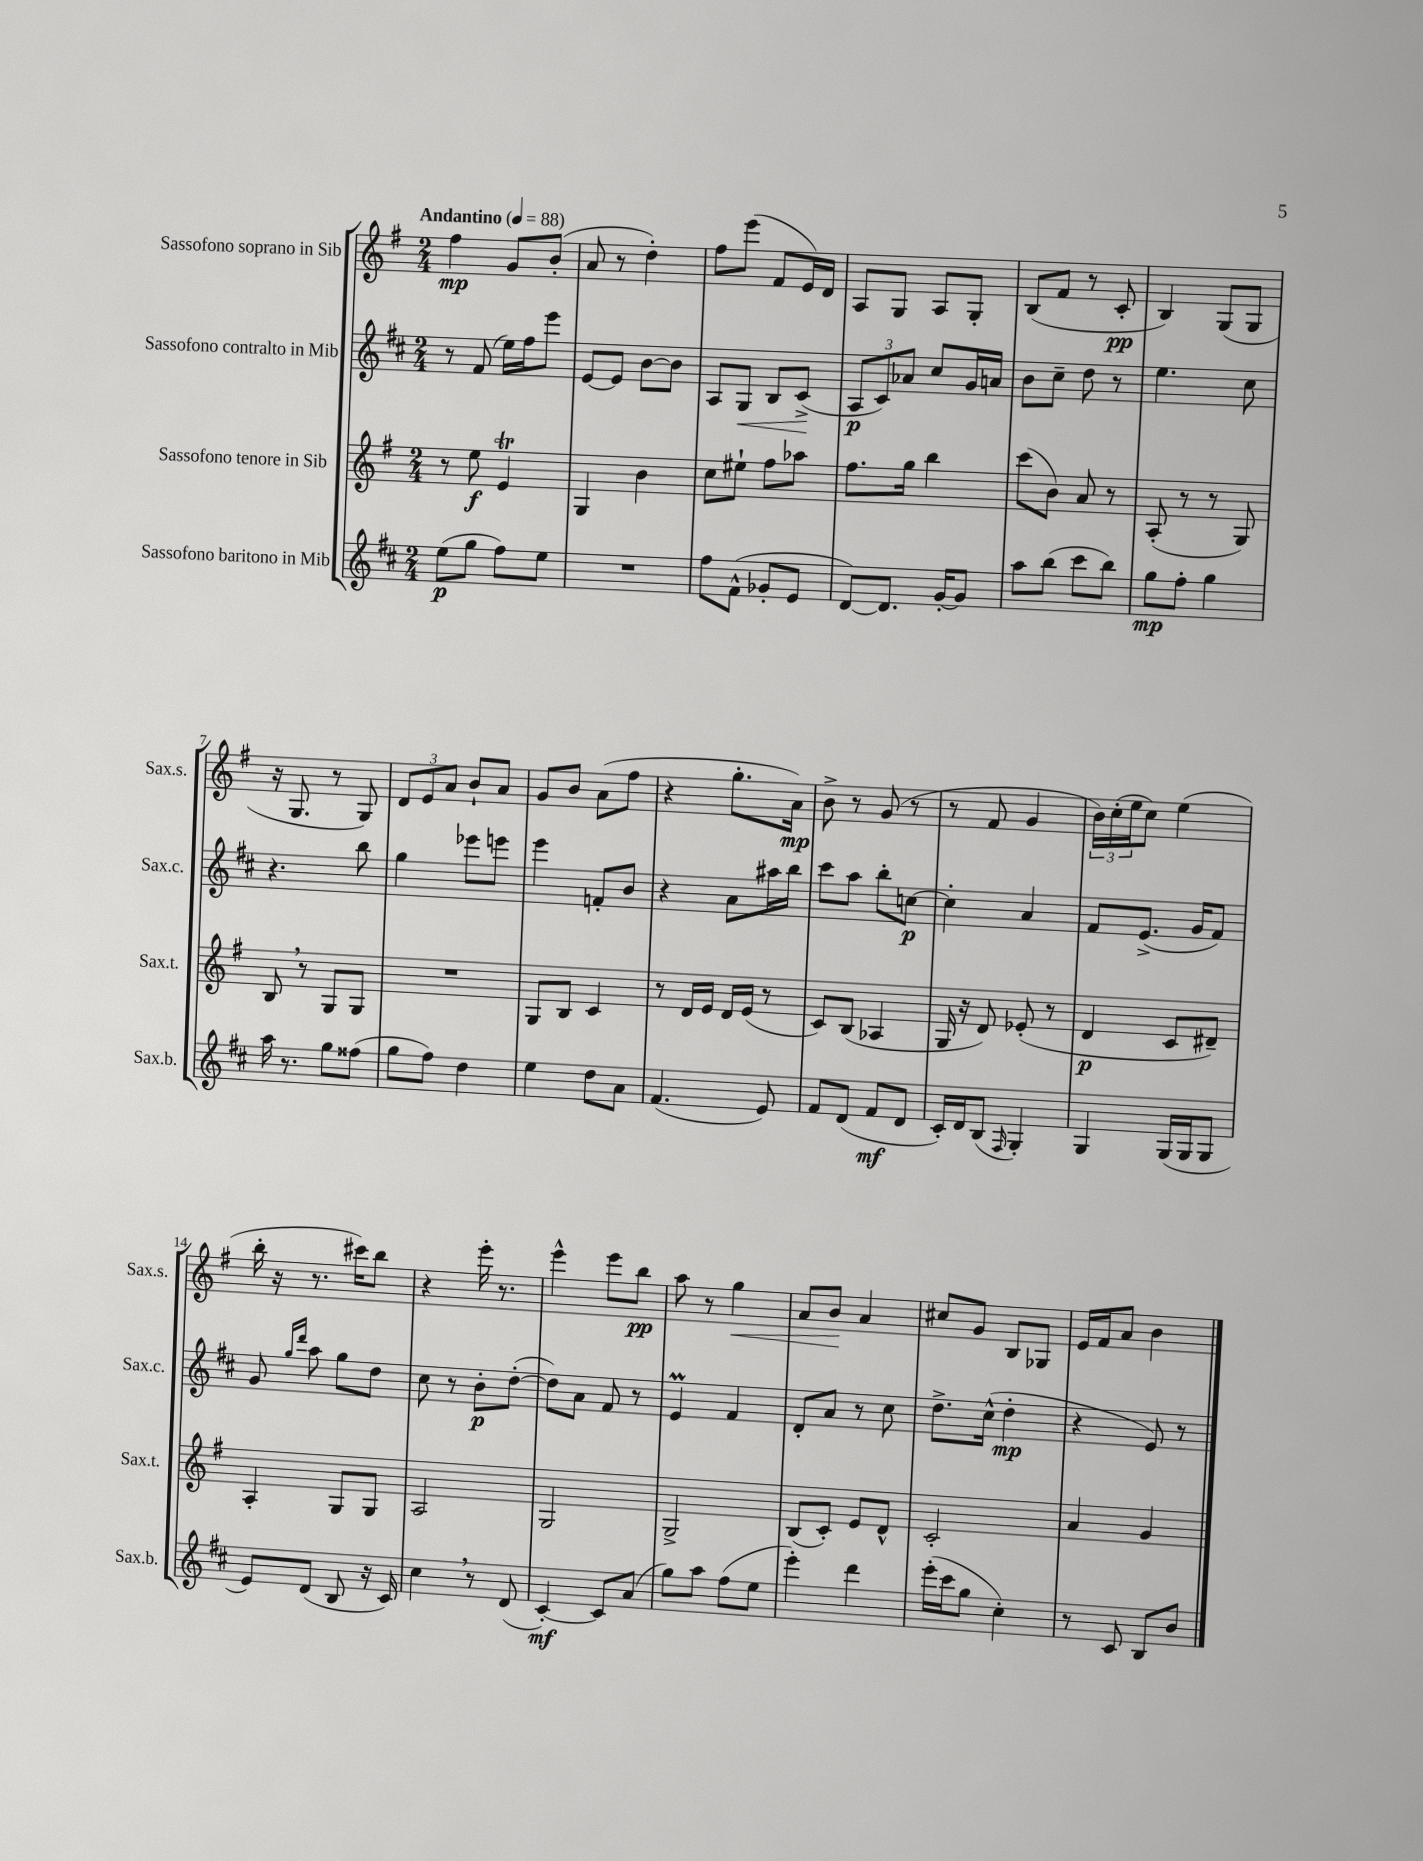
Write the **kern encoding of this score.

**kern	**dynam	**kern	**dynam	**kern	**dynam	**kern	**dynam
*part4	*part4	*part3	*part3	*part2	*part2	*part1	*part1
*staff4	*staff4	*staff3	*staff3	*staff2	*staff2	*staff1	*staff1
*I"Sassofono baritono in Mib	*	*I"Sassofono tenore in Sib	*	*I"Sassofono contralto in Mib	*	*I"Sassofono soprano in Sib	*
*I'Sax.b.	*	*I'Sax.t.	*	*I'Sax.c.	*	*I'Sax.s.	*
*clefG2	*	*clefG2	*	*clefG2	*	*clefG2	*
*k[f#c#]	*	*k[f#]	*	*k[f#c#]	*	*k[f#]	*
*M2/4	*	*M2/4	*	*M2/4	*	*M2/4	*
*MM88	*	*MM88	*	*MM88	*	*MM88	*
=1	=1	=1	=1	=1	=1	=1	=1
!	!	!	!	!	!	!LO:TX:a:B:t=Andantino	!
(8ee\L	p	8r	.	8r	.	4ff#\	mp
8gg\J	.	8ee\	f	(8f#/	.	.	.
8ff#\L)	.	4eT/	.	16ee\LL)	.	8g/L	.
.	.	.	.	16ff#\J	.	.	.
8ee\J	.	.	.	8eee\J	.	(8b'/J	.
=2	=2	=2	=2	=2	=2	=2	=2
2r	.	4G/	.	[8e/L	.	8a/	.
.	.	.	.	8e/J]	.	8r	.
.	.	4b\	.	[8b\L	.	4dd'\)	.
.	.	.	.	8b\J]	.	.	.
=3	=3	=3	=3	=3	=3	=3	=3
8ff#\L	.	8cc\L	.	8A/L	.	8ff#\L	.
!	!	!	!	!	!LO:HP:b	!	!
(8f#^^\J	.	8ee#X`\J	.	8G/J	<	(8eee\J	.
8g-X'/L	.	8ff#\L	.	8B/L	.	8f#/L	.
8e/J	.	8aa-X\J	.	(8c#^/J	.	16e/L)	.
.	.	.	.	.	.	16d/JJ	.
.	.	.	.	.	[	.	.
=4	=4	=4	=4	=4	=4	=4	=4
[8d/L)	.	8.ff#\L	.	12A/L	p	8A/L	.
.	.	.	.	12c#/)	.	.	.
8.d/J]	.	.	.	.	.	8G/J	.
.	.	.	.	12a-X/J	.	.	.
.	.	16gg\Jk	.	.	.	.	.
.	.	4bb\	.	8cc#/L	.	8A/L	.
[16g'/KL	.	.	.	.	.	.	.
8g/J]	.	.	.	16g/L	.	8G'/J	.
.	.	.	.	16an/JJ	.	.	.
=5	=5	=5	=5	=5	=5	=5	=5
8aa\L	.	(8ccc\L	.	8b\L	.	(8B/L	.
(8bb\J	.	8b\J)	.	8cc#~\J	.	8f#/J	.
8ccc#\L	.	8a/	.	8dd\	.	8r	.
8bb\J)	.	8r	.	8r	.	8c'/	pp
=6	=6	=6	=6	=6	=6	=6	=6
8gg\L	mp	(8A'/	.	4.ee\	.	4B/)	.
8ff#'\J	.	8r	.	.	.	.	.
4gg\	.	8r	.	.	.	(8G/L	.
.	.	8G/)	.	8cc#\	.	8G/J	.
!!LO:LB:g=z
=7	=7	=7	=7	=7	=7	=7	=7
16aa\	.	8B,/	.	4.r	.	16r	.
8.r	.	.	.	.	.	8.G/	.
.	.	8r	.	.	.	.	.
8gg\L	.	8G/L	.	.	.	8r	.
(8ff##X\J	.	8G/J	.	8bb\	.	8G/)	.
=8	=8	=8	=8	=8	=8	=8	=8
8gg\L	.	2r	.	4gg\	.	12d/L	.
.	.	.	.	.	.	12e/	.
8ff#\J)	.	.	.	.	.	.	.
.	.	.	.	.	.	12a/J	.
4dd\	.	.	.	8eee-X\L	.	8b`/L	.
.	.	.	.	8eeen\J	.	8a/J	.
=9	=9	=9	=9	=9	=9	=9	=9
4ee\	.	8G/L	.	4eee\	.	8g/L	.
.	.	8B/J	.	.	.	8b/J	.
8dd\L	.	4c/	.	8fn'/L	.	(8a\L	.
8a\J	.	.	.	8b/J	.	8ff#\J	.
=10	=10	=10	=10	=10	=10	=10	=10
(4.f#/	.	8r	.	4r	.	4r	.
.	.	16d/LL	.	.	.	.	.
.	.	16e/JJ	.	.	.	.	.
.	.	16d/LL	.	8a\L	.	8.gg'\L	.
.	.	(16e/JJ	.	.	.	.	.
8e/)	.	8r	.	16aa#X\L	.	.	.
.	.	.	.	16bb\JJ	.	16a\Jk)	mp
=11	=11	=11	=11	=11	=11	=11	=11
8f#/L	.	8c/L)	.	8ccc#\L	.	8b^\	.
(8d/J	.	(8B/J	.	8aa\J	.	8r	.
8f#/L	mf	4A-X/	.	8bb'\L	.	(8g/	.
8d/J	.	.	.	[8ccn\J	p	8r	.
=12	=12	=12	=12	=12	=12	=12	=12
16c#'/LL)	.	16G/	.	4cc'\]	.	8r	.
16d/J	.	16r	.	.	.	.	.
(8B/J	.	8d/)	.	.	.	8f#/	.
16qqF#/	.	.	.	.	.	.	.
4G'/)	.	(8e-X'/	.	4a/	.	4g/	.
.	.	8r	.	.	.	.	.
=13	=13	=13	=13	=13	=13	=13	=13
4G/	.	4d/	p	8f#/L	.	24b\LL)	.
.	.	.	.	.	.	(24cc'\	.
.	.	.	.	.	.	24ee\J	.
.	.	.	.	(8.e^/J	.	8cc\J)	.
(16G/LL	.	8c/L	.	.	.	(4ee\	.
16G/J	.	.	.	16g/KL	.	.	.
8G/J	.	8d#X~/J)	.	8f#/J)	.	.	.
!!LO:LB:g=z
=14	=14	=14	=14	=14	=14	=14	=14
8e/L)	.	4A'/	.	8g/	.	16bb'\	.
.	.	.	.	.	.	16r	.
.	.	.	.	16qqgg/LL	.	.	.
.	.	.	.	16qqddd/JJ	.	.	.
(8d/J	.	.	.	8aa\	.	8.r	.
8B/	.	8G/L	.	8gg\L	.	.	.
.	.	.	.	.	.	16ccc#X\KL)	.
16r	.	8G/J	.	8dd\J	.	8bb\J	.
16c#/)	.	.	.	.	.	.	.
=15	=15	=15	=15	=15	=15	=15	=15
4cc#,\	.	2A/	.	8cc#\	.	4r	.
.	.	.	.	8r	.	.	.
8r	.	.	.	8b'\L	p	16eee'\	.
.	.	.	.	.	.	8.r	.
(8d/	.	.	.	([8dd'\J	.	.	.
=16	=16	=16	=16	=16	=16	=16	=16
[4c#'/)	mf	2G/	.	8dd\L])	.	4eee^^\	.
.	.	.	.	8a\J	.	.	.
8c#/L]	.	.	.	8f#/	.	8eee\L	.
(8a/J	.	.	.	8r	.	8bb\J	pp
=17	=17	=17	=17	=17	=17	=17	=17
8gg\L)	.	2G^/	.	4eM/	.	8aa\	.
8aa\J	.	.	.	.	.	8r	.
!	!	!	!	!	!	!	!LO:HP:b
(8ff#\L	.	.	.	4f#/	.	4gg\	<
8ee\J	.	.	.	.	.	.	.
=18	=18	=18	=18	=18	=18	=18	=18
4eee'\)	.	(8B/L	.	8d'/L	.	8a/L	.
.	.	8c'/J)	.	8a/J	.	8b/J	.
4ddd\	.	8e/L	.	8r	.	4a/	[
.	.	8d^^/J	.	8cc#\	.	.	.
=19	=19	=19	=19	=19	=19	=19	=19
(16eee'\LL	.	2c'/	.	8.dd^\L	.	8cc#X/L	.
16ccc#\J	.	.	.	.	.	.	.
8gg\J	.	.	.	.	.	8g/J	.
.	.	.	.	(16cc#^^\Jk	.	.	.
4cc#'\)	.	.	.	4dd'\	mp	8B/L	.
.	.	.	.	.	.	8G-X/J	.
=20	=20	=20	=20	=20	=20	=20	=20
8r	.	4a/	.	4r	.	16e/LL	.
.	.	.	.	.	.	16f#/J	.
8c#/	.	.	.	.	.	8a/J	.
8B/L	.	4g/	.	8e/)	.	4b\	.
8b/J	.	.	.	8r	.	.	.
==	==	==	==	==	==	==	==
*-	*-	*-	*-	*-	*-	*-	*-
